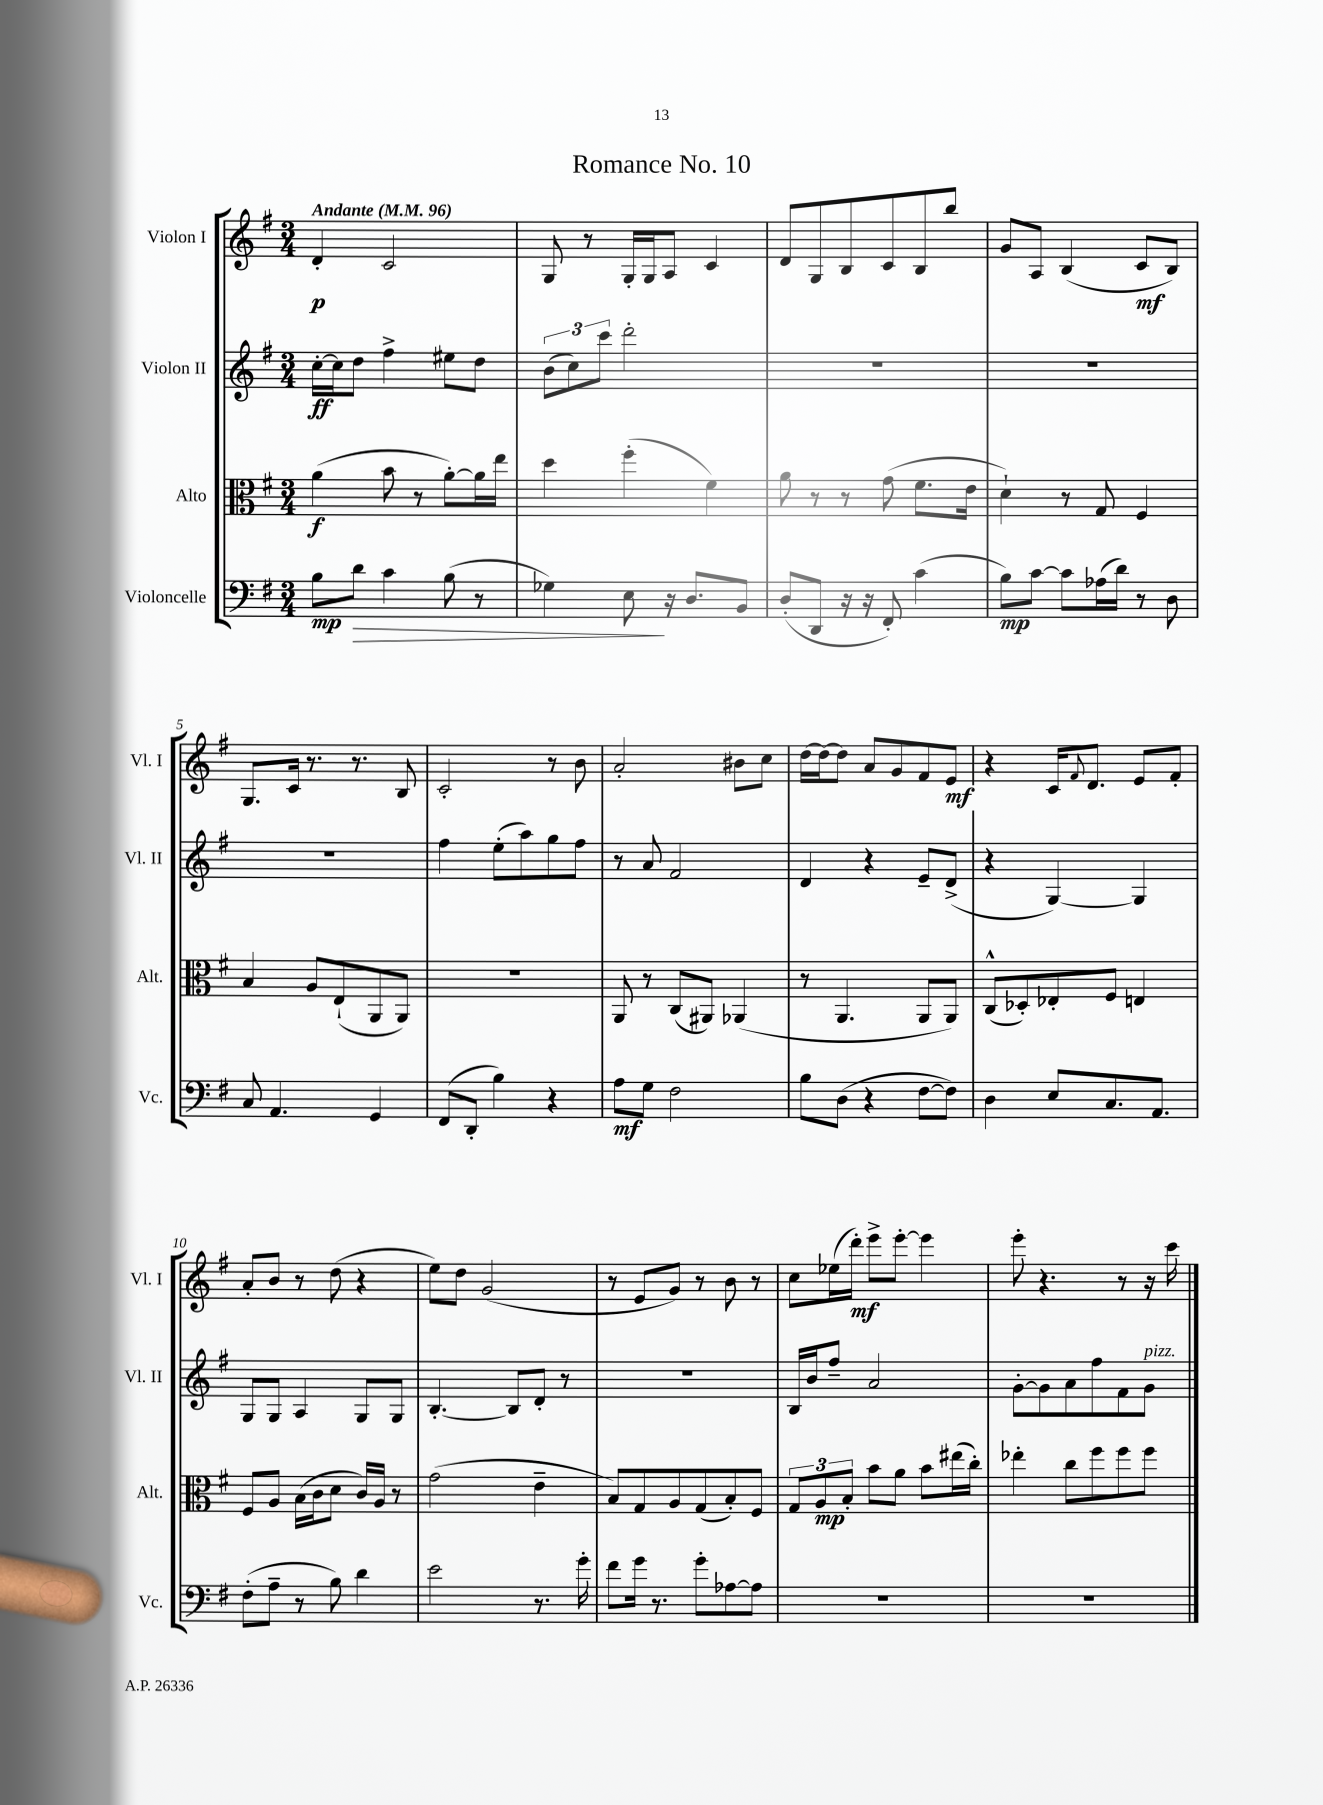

**kern	**dynam	**kern	**dynam	**kern	**dynam	**kern	**dynam
*part4	*part4	*part3	*part3	*part2	*part2	*part1	*part1
*staff4	*staff4	*staff3	*staff3	*staff2	*staff2	*staff1	*staff1
*I"Violoncelle	*	*I"Alto	*	*I"Violon II	*	*I"Violon I	*
*I'Vc.	*	*I'Alt.	*	*I'Vl. II	*	*I'Vl. I	*
*clefF4	*	*clefC3	*	*clefG2	*	*clefG2	*
*k[f#]	*	*k[f#]	*	*k[f#]	*	*k[f#]	*
*M3/4	*	*M3/4	*	*M3/4	*	*M3/4	*
*MM96	*	*MM96	*	*MM96	*	*MM96	*
=1	=1	=1	=1	=1	=1	=1	=1
!	!	!	!	!	!	!LO:TX:a:B:t=Andante	!
8B\L	mp	(4a\	f	[16cc'\LL	ff	4d'/	p
.	.	.	.	16cc\J]	.	.	.
!	!LO:HP:b	!	!	!	!	!	!
8d\J	>	.	.	8dd\J	.	.	.
4c\	.	8b\	.	4ff#^\	.	2c/	.
.	.	8r	.	.	.	.	.
(8B\	.	[8a'\L)	.	8ee#X\L	.	.	.
8r	.	16a\L]	.	8dd\J	.	.	.
.	.	16ee\JJ	.	.	.	.	.
=2	=2	=2	=2	=2	=2	=2	=2
4G-X\)	.	4dd\	.	(12b\L	.	8G/	.
.	.	.	.	12cc\)	.	.	.
.	.	.	.	.	.	8r	.
.	.	.	.	12ccc\J	.	.	.
8E\	.	(4ff#'\	.	2ddd'\	.	16G'/LL	.
.	.	.	.	.	.	16G/J	.
16r	]	.	.	.	.	8A/J	.
8.D/L	.	.	.	.	.	.	.
.	.	4f#\)	.	.	.	4c/	.
8BB/J	.	.	.	.	.	.	.
=3	=3	=3	=3	=3	=3	=3	=3
(8D'/L	.	8a\	.	2.r	.	8d/L	.
8DD/J	.	8r	.	.	.	8G/	.
16r	.	8r	.	.	.	8B/	.
16r	.	.	.	.	.	.	.
8FF#'/)	.	(8g\	.	.	.	8c/	.
(4c\	.	8.f#\L	.	.	.	8B/	.
.	.	.	.	.	.	8bb/J	.
.	.	16e\Jk	.	.	.	.	.
=4	=4	=4	=4	=4	=4	=4	=4
8B\L)	mp	4d`\)	.	2.r	.	8g/L	.
[8c\J	.	.	.	.	.	8A/J	.
8c\L]	.	8r	.	.	.	(4B/	.
(16A-X\L	.	8G/	.	.	.	.	.
16d\JJ)	.	.	.	.	.	.	.
8r	.	4F#/	.	.	.	8c/L	mf
8D\	.	.	.	.	.	8B/J)	.
!!LO:LB:g=z
=5	=5	=5	=5	=5	=5	=5	=5
8C/	.	4B/	.	2.r	.	8.G/L	.
4.AA/	.	.	.	.	.	.	.
.	.	.	.	.	.	16c/Jk	.
.	.	8A/L	.	.	.	8.r	.
.	.	(8E`/	.	.	.	.	.
.	.	.	.	.	.	8.r	.
4GG/	.	8AA/	.	.	.	.	.
.	.	8AA/J)	.	.	.	8B/	.
=6	=6	=6	=6	=6	=6	=6	=6
(8FF#/L	.	2.r	.	4ff#\	.	2c'/	.
8DD'/J	.	.	.	.	.	.	.
4B\)	.	.	.	(8ee'\L	.	.	.
.	.	.	.	8aa\)	.	.	.
4r	.	.	.	8gg\	.	8r	.
.	.	.	.	8ff#\J	.	8b\	.
=7	=7	=7	=7	=7	=7	=7	=7
8A\L	mf	8AA/	.	8r	.	2a'/	.
8G\J	.	8r	.	8a/	.	.	.
2F#\	.	(8C/L	.	2f#/	.	.	.
.	.	8AA#X/J)	.	.	.	.	.
.	.	(4AA-X/	.	.	.	8b#X\L	.
.	.	.	.	.	.	8cc\J	.
=8	=8	=8	=8	=8	=8	=8	=8
8B\L	.	8r	.	4d/	.	[16dd\LL	.
.	.	.	.	.	.	16dd\J_	.
(8D\J	.	4.AA/	.	.	.	8dd\J]	.
4r	.	.	.	4r	.	8a/L	.
.	.	.	.	.	.	8g/	.
[8F#\L	.	8AA/L	.	8e~/L	.	8f#/	.
8F#\J])	.	8AA/J)	.	(8d^/J	.	8e/J	mf
=9	=9	=9	=9	=9	=9	=9	=9
4D\	.	(8C^^/L	.	4r	.	4r	.
.	.	8D-X'/)	.	.	.	.	.
8E/L	.	8E-X'/	.	[4G/)	.	16c/KL	.
.	.	.	.	.	.	8qqf#/	.
.	.	.	.	.	.	8.d/J	.
8.C/	.	8F#/J	.	.	.	.	.
.	.	4En/	.	4G/]	.	8e/L	.
8.AA/J	.	.	.	.	.	.	.
.	.	.	.	.	.	8f#'/J	.
!!LO:LB:g=z
=10	=10	=10	=10	=10	=10	=10	=10
(8F#'\L	.	8F#/L	.	8G/L	.	8a'/L	.
8A~\J	.	8A/J	.	8G/J	.	8b/J	.
8r	.	(16B\LL	.	4A/	.	8r	.
.	.	16c\J	.	.	.	.	.
8B\)	.	8d\J	.	.	.	(8dd\	.
4d\	.	16c/LL)	.	8G/L	.	4r	.
.	.	16A/JJ	.	.	.	.	.
.	.	8r	.	8G/J	.	.	.
=11	=11	=11	=11	=11	=11	=11	=11
2e\	.	(2g\	.	[4.B'/	.	8ee\L)	.
.	.	.	.	.	.	8dd\J	.
.	.	.	.	.	.	(2g/	.
.	.	.	.	8B/L]	.	.	.
8.r	.	4e~\	.	8d'/J	.	.	.
.	.	.	.	8r	.	.	.
16g'\	.	.	.	.	.	.	.
=12	=12	=12	=12	=12	=12	=12	=12
8f#\L	.	8B/L)	.	2.r	.	8r	.
16g\Jk	.	8G/	.	.	.	8e/L	.
8.r	.	.	.	.	.	.	.
.	.	8A/	.	.	.	8g/J)	.
8g'\L	.	(8G/	.	.	.	8r	.
[8A-X\	.	8B'/)	.	.	.	8b\	.
8A-\J]	.	8F#/J	.	.	.	8r	.
=13	=13	=13	=13	=13	=13	=13	=13
2.r	.	12G/L	.	16B/LL	.	8cc\L	.
.	.	.	.	16b/J	.	.	.
.	.	12A/	mp	.	.	.	.
.	.	.	.	8ff#~/J	.	(16ee-X\L	.
.	.	12B'/J	.	.	.	.	.
.	.	.	.	.	.	16ddd'\JJ)	mf
.	.	8b\L	.	2a/	.	8eee^\L	.
.	.	8a\J	.	.	.	[8eee'\J	.
.	.	8b\L	.	.	.	4eee\]	.
.	.	(16ee#X\L	.	.	.	.	.
.	.	16cc'\JJ)	.	.	.	.	.
=14	=14	=14	=14	=14	=14	=14	=14
2.r	.	4ee-X'\	.	[8g'\L	.	8eee'\	.
.	.	.	.	8g\]	.	4.r	.
.	.	8cc\L	.	8a\	.	.	.
.	.	8ff#\	.	8ff#\	.	.	.
.	.	8ff#\	.	8f#\	.	8r	.
!	!	!	!	!LO:TX:a:i:t=pizz.	!	!	!
.	.	8ff#\J	.	8g\J	.	16r	.
.	.	.	.	.	.	16ccc\	.
==	==	==	==	==	==	==	==
*-	*-	*-	*-	*-	*-	*-	*-
